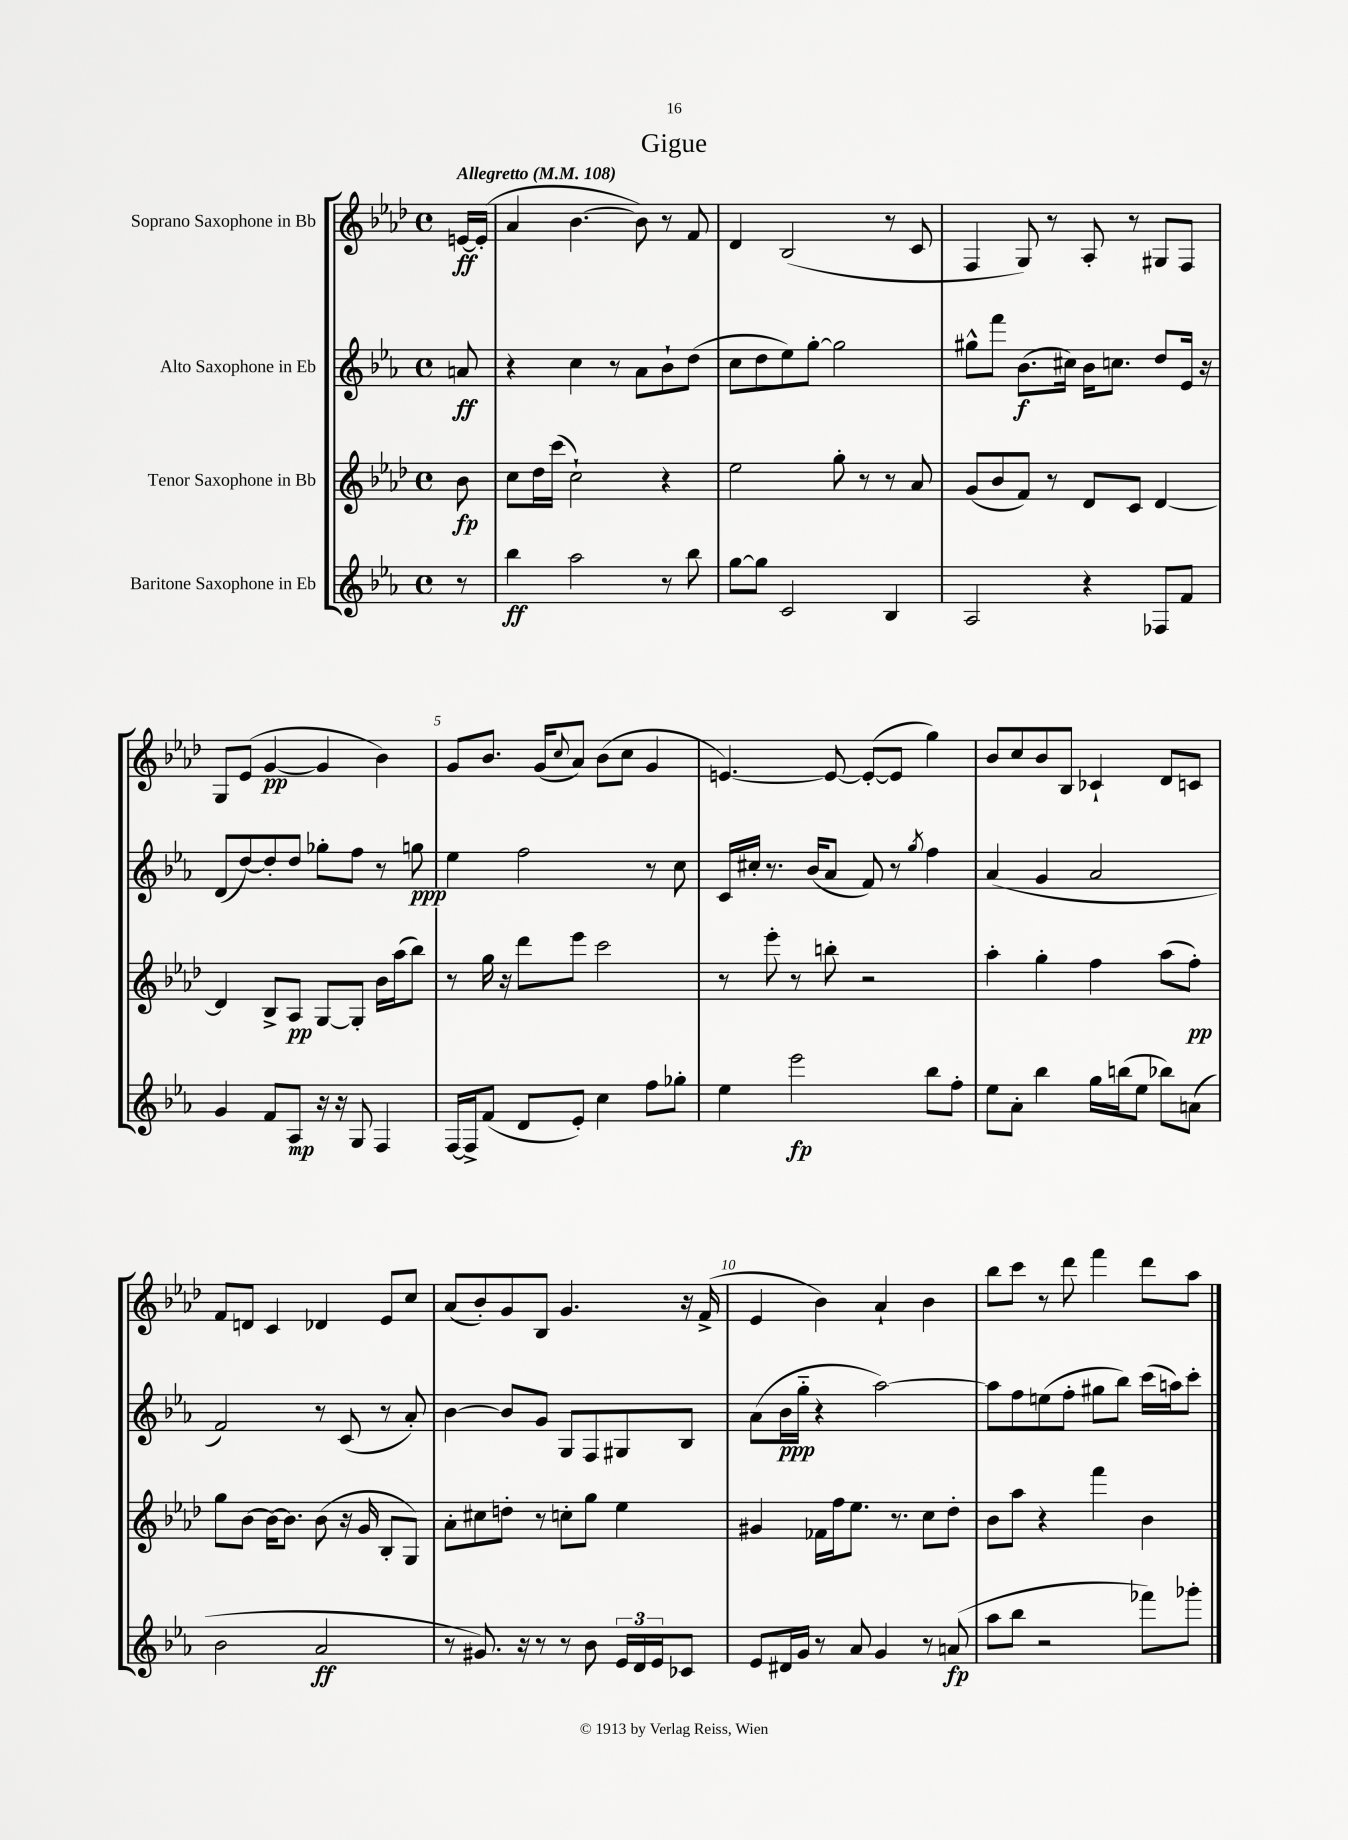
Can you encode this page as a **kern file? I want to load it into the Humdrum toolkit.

**kern	**kern	**kern	**kern
*staff4	*staff3	*staff2	*staff1
*clefG2	*clefG2	*clefG2	*clefG2
*k[b-e-a-]	*k[b-e-a-d-]	*k[b-e-a-]	*k[b-e-a-d-]
*M4/4	*M4/4	*M4/4	*M4/4
*met(c)	*met(c)	*met(c)	*met(c)
*MM108	*MM108	*MM108	*MM108
8r	8b-	8a	[16e
.	.	.	(16e']
=	=	=	=
4bb-	8cc	4r	4a-
.	16dd-	.	.
.	(16ccc	.	.
2aa-	2cc`)	4cc	[4.b-
.	.	8r	.
.	.	8a-	8b-])
8r	4r	8b-`	8r
8bb-	.	(8dd	8f
=	=	=	=
[8gg	2ee-	8cc	4d-
8gg]	.	8dd	.
2c	.	8ee-)	(2B-
.	.	[8gg'	.
.	8gg'	2gg]	.
.	8r	.	.
4B-	8r	.	8r
.	8a-	.	8c
=	=	=	=
2A-	(8g	8gg#^^	4F
.	8b-	8fff	.
.	8f)	(8.b-	8G)
.	8r	.	8r
.	.	16cc#)	.
4r	8d-	16b-	8A-'
.	.	8.cc	.
.	8c	.	8r
8F-	[4d-	8dd	8G#
8f	.	16e-	8F
.	.	16r	.
=	=	=	=
4g	4d-]	(8d	8G
.	.	[8dd)	(8e-
8f	8B-^	8dd']	[4g
8A-	8A-	8dd	.
16r	[8G	8gg-'	4g]
16r	.	.	.
8G	8G']	8ff	.
4F	16b-	8r	4b-)
.	(16aa-	.	.
.	8bb-)	8gg	.
=	=	=	=
[16F	8r	4ee-	8g
16F^]	.	.	.
(8f	16gg	.	8.b-
.	16r	.	.
8d	8ddd-	2ff	.
.	.	.	(16g
.	.	.	8qqcc
8e-')	8eee-	.	8a-)
4cc	2ccc	.	(8b-
.	.	.	8cc
8ff	.	8r	4g
8gg-'	.	8cc	.
=	=	=	=
4ee-	8r	16c	[4.e)
.	.	16cc#'	.
.	8eee-'	8.r	.
2eee-	8r	.	.
.	.	(16b-	.
.	8bb'	8a-	8e_
.	2r	8f)	(8e'_
.	.	8r	8e]
.	.	8qgg	.
8bb-	.	4ff	4gg)
8ff'	.	.	.
=	=	=	=
8ee-	4aa-'	(4a-	8b-
8a-'	.	.	8cc
4bb-	4gg'	4g	8b-
.	.	.	8B-
16gg	4ff	2a-	4c-`
(16bb	.	.	.
8ee-	.	.	.
8bb-)	(8aa-	.	8d-
(8a	8ff')	.	8c
=	=	=	=
2b-	8gg	2f)	8f
.	[8b-	.	8d
.	16b-_	.	4c
.	8.b-]	.	.
2a-	(8b-	8r	4d-
.	16r	(8c	.
.	16g	.	.
.	8B-'	8r	8e-
.	8G)	8a-')	8cc
=	=	=	=
8r	8a-'	[4b-	(8a-
8.g#)	8cc#	.	8b-')
.	8dd'	8b-]	8g
16r	.	.	.
8r	8r	8g	8B-
8r	8cc'	8G	4.g
8b-	8gg	8F	.
24e-	4ee-	8G#	.
24d	.	.	.
24e-	.	.	.
8c-	.	8B-	16r
.	.	.	(16f^
=	=	=	=
8e-	4g#	(8a-	4e-
16d#	.	16b-	.
16g	.	16gg'~	.
8r	16f-	4r	4b-)
.	16ff	.	.
8a-	8.ee-	.	.
4g	.	[2aa-)	4a-`
.	8.r	.	.
8r	8cc	.	4b-
(8a	8dd-'	.	.
=	=	=	=
8aa-	8b-	8aa-]	8bb-
8bb-	8aa-	8ff	8ccc
2r	4r	(8ee	8r
.	.	8ff'	8ddd-
.	4fff	8gg#	4fff
.	.	8bb-)	.
8fff-)	4b-	(16ccc	8ddd-
.	.	16aa)	.
8ggg-'	.	8ccc'	8aa-
==	==	==	==
*-	*-	*-	*-
